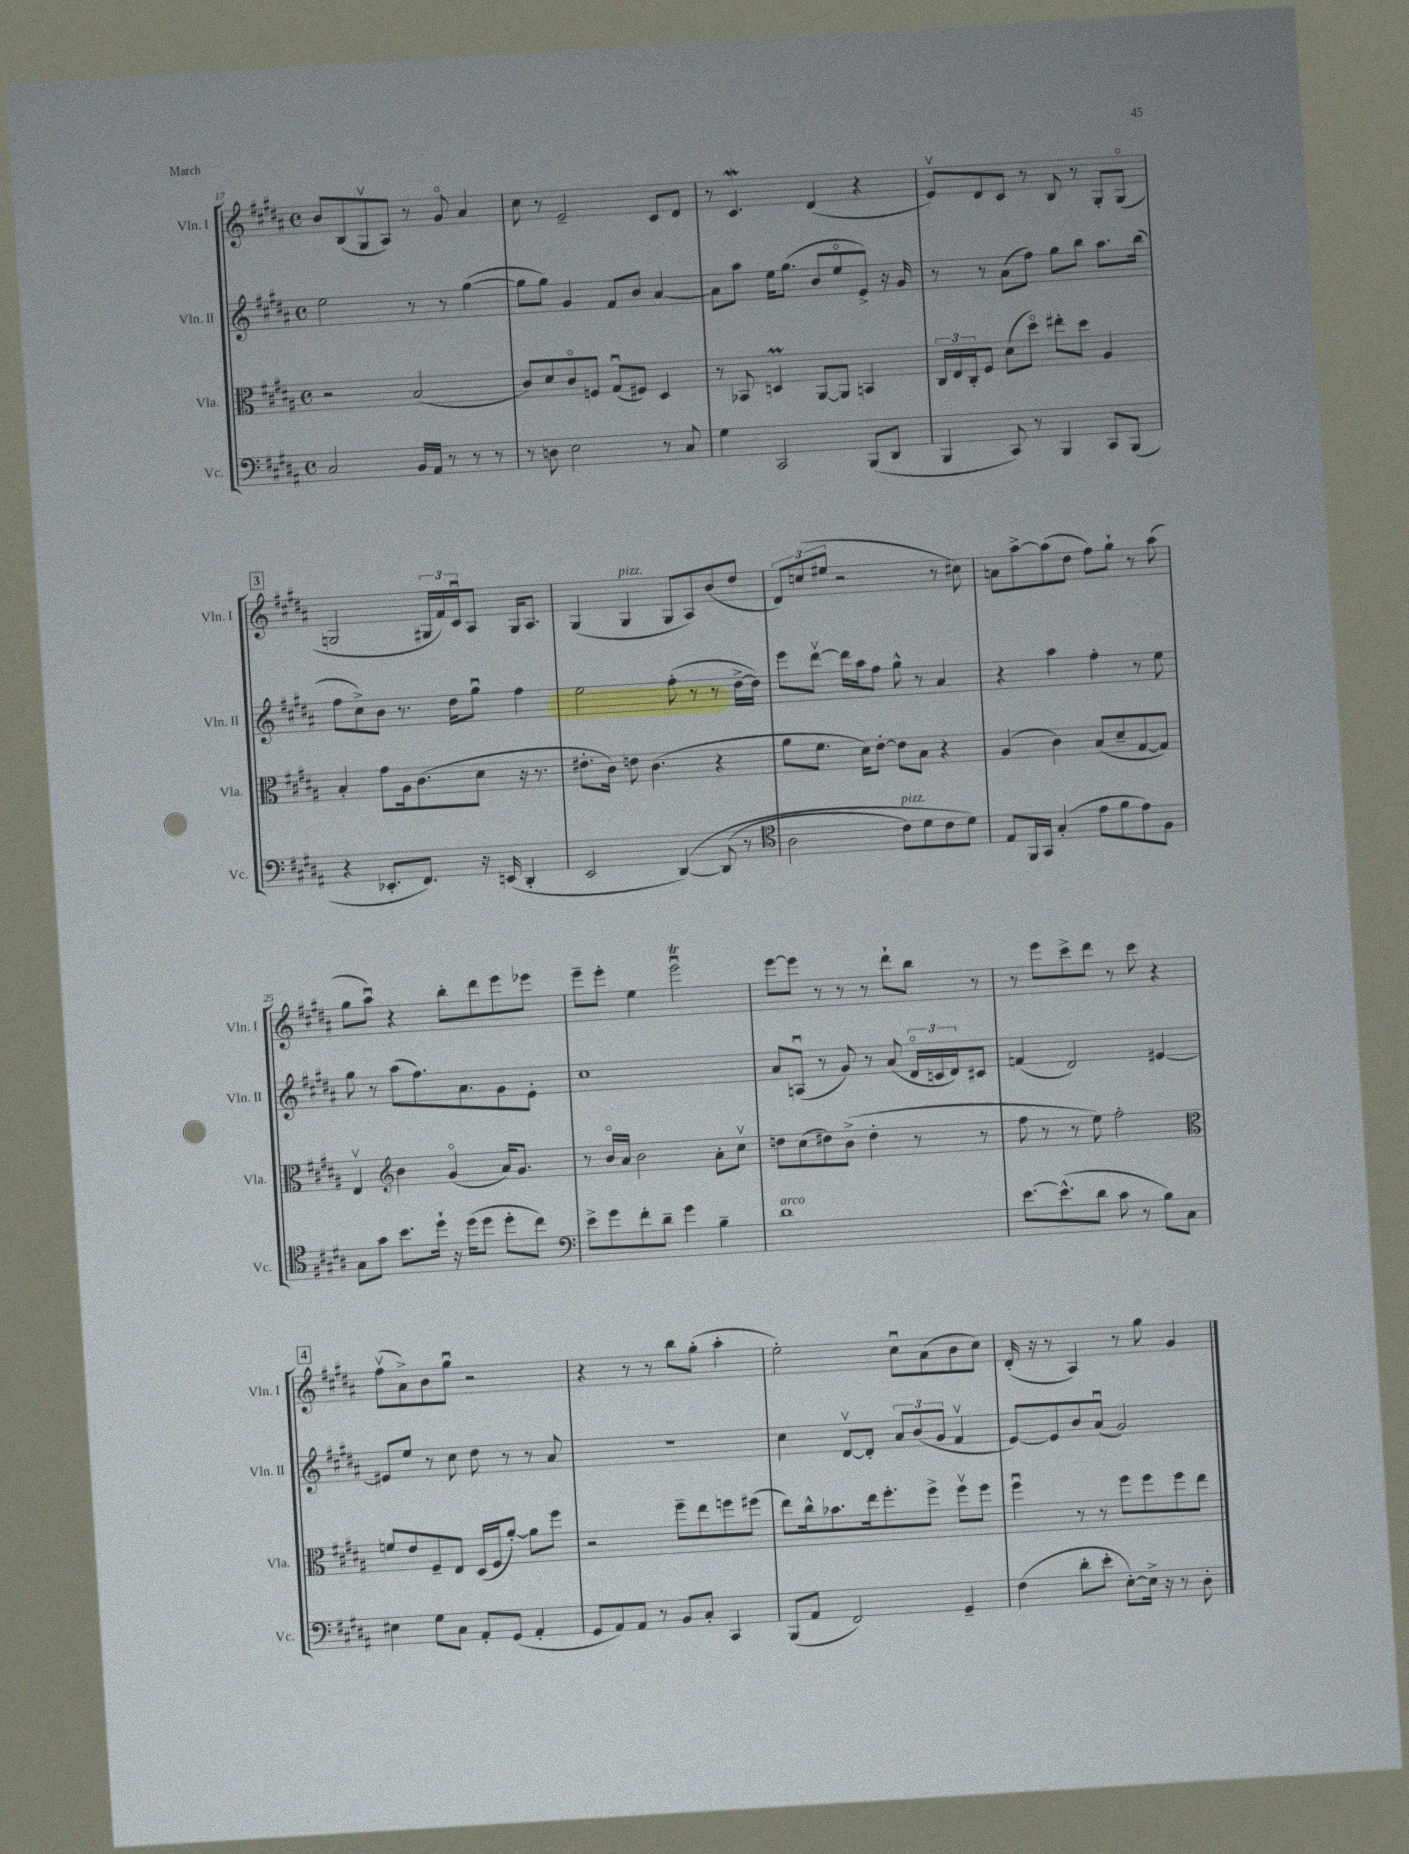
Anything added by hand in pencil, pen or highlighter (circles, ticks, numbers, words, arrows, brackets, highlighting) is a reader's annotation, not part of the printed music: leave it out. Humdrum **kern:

**kern	**kern	**kern	**kern
*staff4	*staff3	*staff2	*staff1
*clefF4	*clefC3	*clefG2	*clefG2
*k[f#c#g#d#a#]	*k[f#c#g#d#a#]	*k[f#c#g#d#a#]	*k[f#c#g#d#a#]
*M4/4	*M4/4	*M4/4	*M4/4
*met(c)	*met(c)	*met(c)	*met(c)
2C#/	2r	2ee\	8b/L
.	.	.	(8B/
.	.	.	8G#v/
.	.	.	8A#/J)
16BB/LL	(2B/	8r	8r
16AA#/JJ	.	.	.
8r	.	8r	8g#o/
8r	.	([4gg#\	4a#/
8r	.	.	.
=	=	=	=
8r	8c#/L)	8gg#\]L	8cc#\
8D\	8d#/	8gg#\J)	8r
2E\	8c#o/	4g#/	2e~/
.	8F/J	.	.
.	(8G#u/L	8f#/L	.
.	8F#/J)	8b/J	.
8r	4D#/	[4a#/	8c#/L
8C#/	.	.	8d#/J
=	=	=	=
4G#\	8r	8a#\]L	8r
.	8BB-/	8aa#\J	4.c#/
2CC#/	4D/	16ee\LK	.
.	.	(8.gg#\J	.
.	[8AA#/L	8b/L	(4d#/
.	8AA#/]J	8eeo/	.
(8BBB/L	4BB/	8e^/J)	4r
8DD#/J	.	16r	.
.	.	16g#/	.
=	=	=	=
4BBB/	24C#/LL	8r	8ev/L)
.	24E/	.	.
.	24C#'/J	.	.
.	8F#/J	8r	8d#/
8CC#/)	(8d#\L	(8a#\L	8c#/J
8r	8dd#o\J)	8ff#\J)	8r
4BBB/	8ee#'\L	8gg#\L	8B/
.	8dd#\J	8bb\J	8r
8CC#/L	4A#/	8.aa#\L	8G#'/L
(8BBB/J	.	.	(8G#o/J
.	.	(16bb\Jk	.
=	=	=	=
4r	4B'/	8ff#\L	2G/
.	.	8cc#^\)	.
8.EE-'/L	8g#\L	8b\J	.
.	16A#\k	8.r	.
8.FF#/J)	(8.c#\	.	.
.	.	.	24G#/LL
.	.	.	24f#/)
.	.	16dd#\LK	.
.	.	.	24c#u/J
16r	8d#\J	8gg#u\J	8A#/J
(16EE/	.	.	.
4DD#'/	16r	4ff#\	16G#/LK
.	8.r	.	8.A#/J
=	=	=	=
2EE/	8.e#'\L	2ee\	(4G#/
.	16c#\Jk)	.	.
.	8e\	.	4G#/
.	(4.c#\	.	.
&([4DD#/)	.	(8ff#'\	8G#/L
.	.	8r	8A#/)
(8DD#/]	4r	8r	(8b/
8r	.	[16dd#^\LL	8dd#/J
.	.	16dd#\]JJ)	.
=	=	=	=
*clefC4	*	*	*
2A#\	8a#\L	8eee\L	12d#/L)
.	.	.	(12cc/
.	8.f#\J	[8ddd#v\J	.
.	.	.	12ee#/J
.	.	16ddd#\]LL	2r
.	16d#\LK)	16aa#\J	.
.	[8e'\J	8ff#\J	.
8c#\L)	8e\]L	8gg#^^\	.
8d#\	8B\J	8r	.
8c#\	4r	4a#/	8r
8d#\J&)	.	.	8cc#\)
=	=	=	=
8E/L	(4A#/	4r	8a\L
16FF#/L	.	.	[8aa#^\
16GG#/JJ	.	.	.
(4G#'/	4c#\)	4aa#\	(8aa#\]
.	.	.	8dd#\J
8e\L	(8B/L	4ff#'\	8ff#\L)
8f#\	8d#~/	.	8gg#`\J
8e\)	[8G#/	8r	8r
8F#\J	8G#/]J)	8ee\	(8aa#\
=	=	=	=
8G#\L	4Ev/	8gg#\	8gg#\L
8g#\J	.	8r	8aa#u\J)
*	*clefG2	*	*
8.b\L	4b\	(8aa#\L	4r
.	.	8.ff#\)	.
16dd#`\Jk	.	.	.
16r	(4g#o/	.	8bb'\L
(16dd#\LK	.	8.a#\	.
8dd#\J	.	.	8ddd#\
8dd#'\L	16a#/LK)	8g#\	8eee\
.	8.g#/J	.	.
8cc#\J)	.	8e'\J	8eee-\J
=	=	=	=
*clefF4	*	*	*
8e^\L	8r	1cc#	8eee~\L
8g#\	16bo/LL	.	8eee'\J
.	16a#/JJ	.	.
8f#'\	2b\	.	4ee\
8d#~\J	.	.	.
4g#\	.	.	2eeeu\
4B~\	8a#'\L	.	.
.	8cc#v\J	.	.
=	=	=	=
1d#	8dd\L	8a#/L	[8eee\L
.	(8cc#\	(8Au/J	8eee\]J
.	8dd#\)	8r	8r
.	(8b^\J	8g#/)	8r
.	4dd#'\	8r	8r
.	.	(8a#/	8ddd#`\L
.	8r	24d#o/LL	8bb\J
.	.	24c/	.
.	.	24d#/J)	.
.	8r	8c#/J	8r
=	=	=	=
[8.e\L	8ff#\	(4f/	8r
.	8r	.	8eee\L
(8.e^^\]	.	.	.
.	8r	2d#/)	8ccc#^\
8d#\J	8ee\)	.	8ddd#\J
8c#\	2ff#'\	.	8r
8r	.	.	8ccc#\
8B\L)	.	[4e#/	4r
8C#\J	.	.	.
=	=	=	=
*	*clefC3	*	*
4E#\	8f/L	8e#/]L	(8ff#v\L
.	8e/	8ee/J	8a#^\)
8G#\L	8F#~/	8r	8b\
8C#\J	8E/J	8cc#\	8gg#u\J
8AA#'/L	(16D#/LL	8dd#\	2r
.	16F#/J	.	.
(8GG#/J	[8a#'/J)	8r	.
4AA#'/	8a#\]L	8r	.
.	8ff#\J	8a#/	.
=	=	=	=
8GG#/L	2r	1r	4r
8AA#/)	.	.	.
8AA#/J	.	.	8r
8r	.	.	8r
8BB/L	8ff#~\L	.	8bb\L
8C#'/J	8ee\	.	(8gg#'\J
4CC#/	8ff\	.	4aa#'\
.	(8ff#\J	.	.
=	=	=	=
(8BBB/L	8ee\L)	4cc#\	2ee'\)
8AA#/J	16cc#^^\k	.	.
.	8.b-\	.	.
2FF#/)	.	[8d#v/L	.
.	16ee\k	8d#'/]J	.
.	8.ff#'\	.	.
.	.	12a#/L	8cc#u\L
.	.	(12b/	.
.	8ff#^\J	.	(8a#\
.	.	12g#/J	.
4GG#~/	8ff#v\L	4f#v/	8b\
.	8ff#\J	.	8cc#\J)
=	=	=	=
(4F#\	4ff#u\	[8e/L)	(16d#'/
.	.	.	16r
.	.	8e/]	8r
8d#'\L	8r	8b/	4A#/)
8e'\J	8r	(8a#u/J	.
[8E'\L)	8ff#\L	2g#/)	8r
16E^\]Jk	8ff#\	.	8gg#\
16r	.	.	.
8r	8ff#\	.	4g#/
8D#'\	8ee\J	.	.
==	==	==	==
*-	*-	*-	*-
